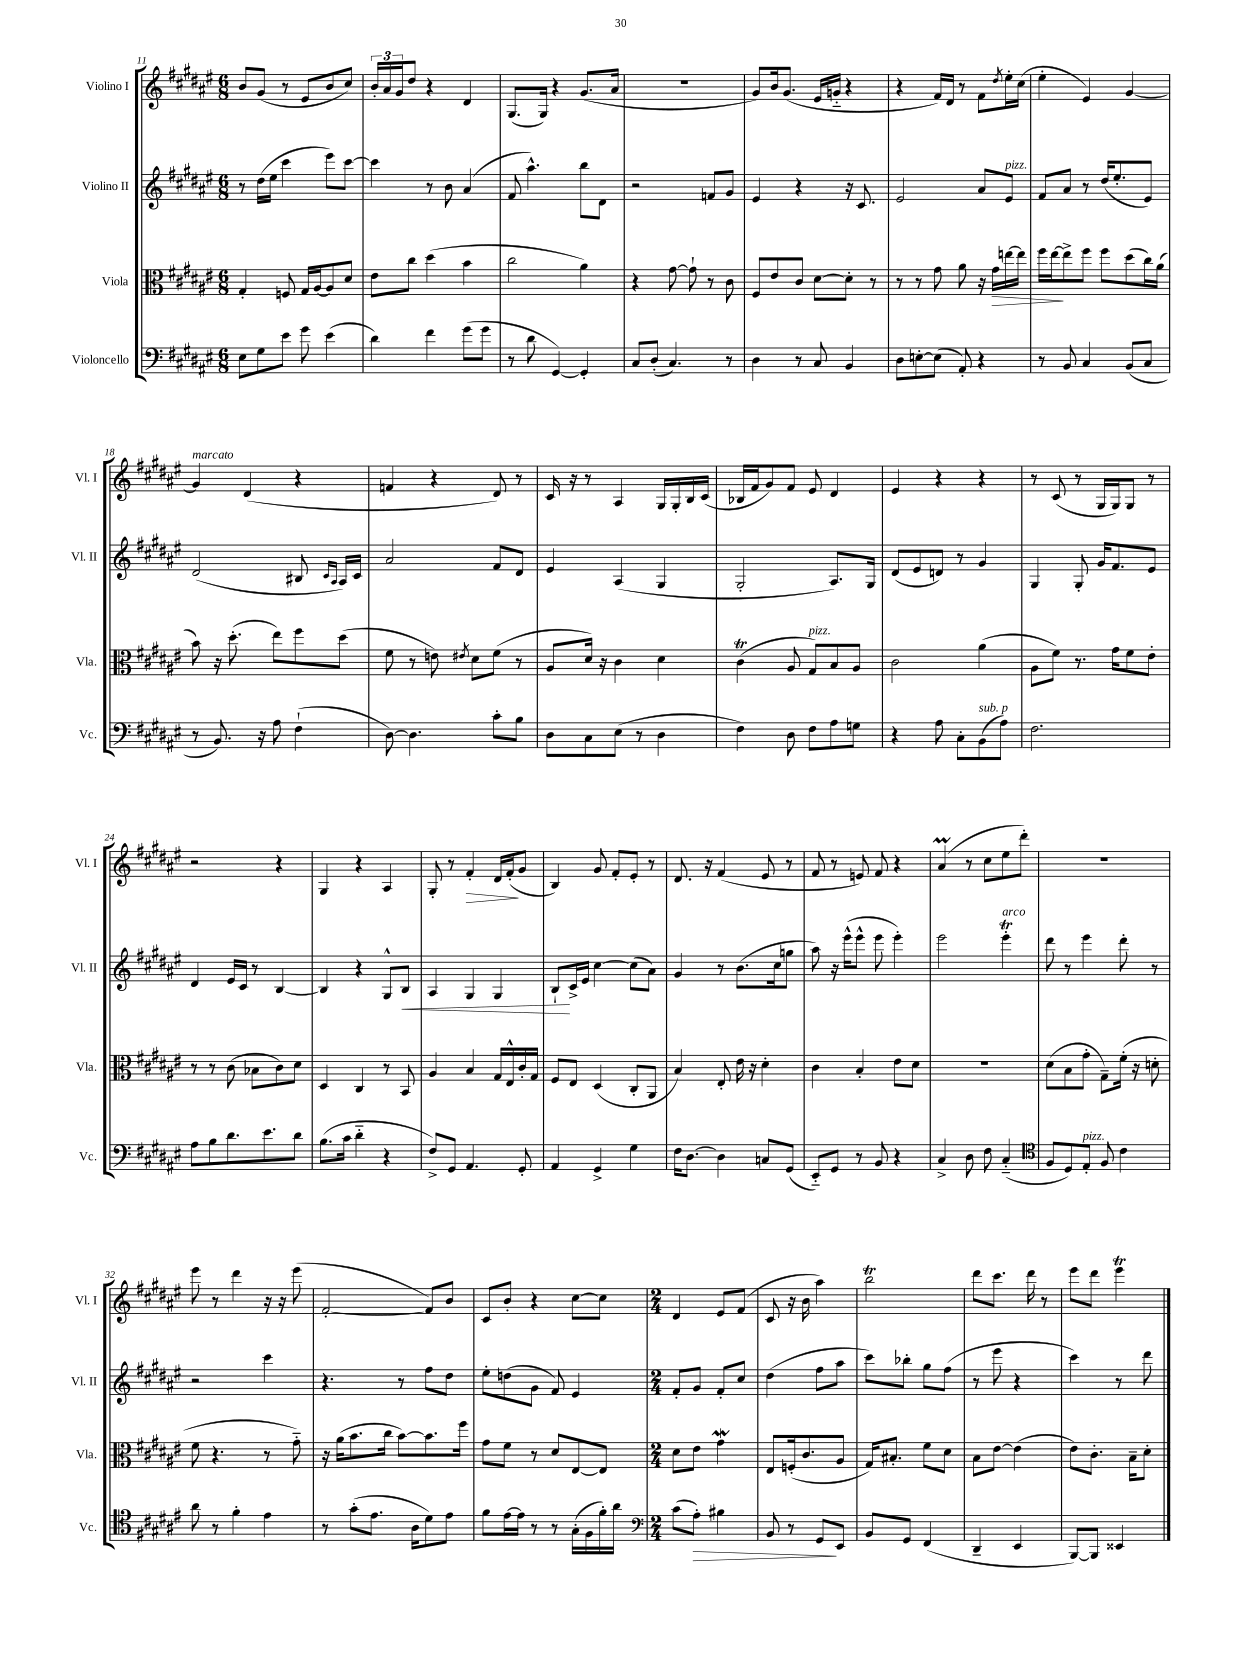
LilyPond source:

<<
\new StaffGroup <<
\new Staff = "s0" \with { instrumentName = "Violino I" shortInstrumentName = "Vl. I" } {
    \clef treble \key fis \major \numericTimeSignature \time 6/8
    b'8 gis'8( r8 eis'8 b'8 cis''8) |
    \tuplet 3/2 { b'16-. ais'16 gis'16 } dis''8 r4 dis'4 |
    gis8.( gis16) r4 gis'8.( ais'16 |
    R2. |
    gis'8) b'16 gis'8.( eis'16 g'16-_ r4 |
    r4 fis'16) dis'16 r8 fis'8 \acciaccatura { dis''8 } eis''16-. cis''16( |
    eis''4-. eis'4) gis'4~ |
    gis'4^\markup { \italic "marcato" } dis'4( r4 |
    f'4 r4 dis'8) r8 |
    cis'16 r16 r8 ais4 gis16 gis16-. b16 cis'16( |
    bes16 fis'16 gis'8) fis'8 eis'8 dis'4 |
    eis'4 r4 r4 |
    r8 cis'8( r8 gis16 gis16) gis8 r8 |
    r2 r4 |
    gis4 r4 ais4 |
    gis8-. r8 fis'4-.\> dis'16 fis'16-.\!( gis'8 |
    b4) gis'8 fis'8-. eis'8-. r8 |
    dis'8. r16 fis'4( eis'8 r8 |
    fis'8 r8 e'8) fis'8 r4 |
    ais'4\prall( r8 cis''8 eis''8 dis'''8-.) |
    R2. |
    eis'''8 r8 dis'''4 r16 r16 eis'''8( |
    fis'2~-. fis'8) b'8 |
    cis'8 b'8-. r4 cis''8~ cis''8 |
    \numericTimeSignature \time 2/4 dis'4 eis'8 fis'8( |
    cis'8 r16 b'16 ais''4) |
    b''2\trill |
    dis'''8 cis'''8. dis'''16 r8 |
    eis'''8 dis'''8 eis'''4\trill \bar "|." |
}
\new Staff = "s1" \with { instrumentName = "Violino II" shortInstrumentName = "Vl. II" } {
    \clef treble \key fis \major \numericTimeSignature \time 6/8
    r8 dis''16( eis''16 cis'''4 eis'''8) cis'''8~ |
    cis'''4 r8 b'8 ais'4( |
    fis'8 ais''4.-^) b''8 dis'8 |
    r2 f'8 gis'8 |
    eis'4 r4 r16 cis'8. |
    eis'2 ais'8 eis'8^\markup { \italic "pizz." } |
    fis'8 ais'8 r8 dis''16( eis''8.-. eis'8) |
    dis'2( bis8 \grace { cis'16 ais16 } ais16) cis'16 |
    ais'2 fis'8 dis'8 |
    eis'4 ais4( gis4 |
    gis2-. ais8.) gis16 |
    dis'8( eis'8 d'8) r8 gis'4 |
    gis4 gis8-. gis'16 fis'8. eis'8 |
    dis'4 eis'16 cis'16 r8 b4~ |
    b4 r4 gis8-^ b8\< |
    ais4 gis4 gis4 |
    b8-!\! cis'16-> eis'16 cis''4~ cis''8( ais'8) |
    gis'4 r8 b'8.( cis''16 g''8 |
    ais''8) r16 eis'''16-^( eis'''8-^ eis'''8 eis'''4-.) |
    eis'''2 eis'''4-.\trill^\markup { \italic "arco" } |
    dis'''8 r8 eis'''4 dis'''8-. r8 |
    r2 cis'''4 |
    r4. r8 fis''8 dis''8 |
    eis''8-. d''8( gis'8 fis'8) eis'4 |
    \numericTimeSignature \time 2/4 fis'8-. gis'8 fis'8-. cis''8 |
    dis''4( fis''8 ais''8 |
    cis'''8) bes''8-. gis''8 fis''8( |
    r8 eis'''8 r4 |
    cis'''4) r8 dis'''8 \bar "|." |
}
\new Staff = "s2" \with { instrumentName = "Viola" shortInstrumentName = "Vla." } {
    \clef alto \key fis \major \numericTimeSignature \time 6/8
    gis4-. f8 gis16 ais16~ ais8 dis'8 |
    eis'8 cis''8 dis''4( b'4 |
    cis''2 ais'4) |
    r4 gis'8~ gis'8-! r8 cis'8 |
    fis8 eis'8 cis'8 dis'8~ dis'8-. r8 |
    r8 r8 gis'8 ais'8 r16 gis'16\> e''16~ e''16 |
    fis''16 eis''16~\! eis''8-> fis''8 fis''8 dis''8( cis''16) ais'16( |
    b'8) r16 dis''8.-.( eis''8) fis''8 dis''8( |
    fis'8 r8 e'8) \acciaccatura { eis'8 } dis'8 fis'8( r8 |
    ais8 dis'16) r16 cis'4 dis'4 |
    cis'4\trill( ais8 gis8^\markup { \italic "pizz." }) b8 ais8 |
    cis'2 ais'4( |
    ais8 fis'8) r8. gis'16 fis'8 eis'8-. |
    r8 r8 cis'8( bes8 cis'8) dis'8 |
    dis4 cis4 r8 b,8 |
    ais4 b4 gis16 eis16-^ cis'16-. gis16 |
    fis8 eis8 dis4( cis8-. ais,8 |
    b4) eis8-. eis'16 r16 dis'4-. |
    cis'4 b4-. eis'8 dis'8 |
    R2. |
    dis'8( b8 gis'8-. gis8--) fis'16-.( r16 d'8-. |
    fis'8 r4. r8 gis'8-_) |
    r16 ais'16( b'8. cis''16 b'8~) b'8. fis''16 |
    gis'8 fis'8 r8 dis'8 eis8~ eis8 |
    \numericTimeSignature \time 2/4 dis'8 eis'8 gis'4\mordent |
    eis8 f16-.( cis'8. ais8 |
    gis16) bis8.-. fis'8 dis'8 |
    b8 eis'8~ eis'4( |
    eis'8) cis'8.-. b16-- dis'8-. \bar "|." |
}
\new Staff = "s3" \with { instrumentName = "Violoncello" shortInstrumentName = "Vc." } {
    \clef bass \key fis \major \numericTimeSignature \time 6/8
    eis8 gis8 eis'8 gis'8 eis'4( |
    dis'4) fis'4 gis'8( gis'8 |
    r8 dis'8 gis,4~) gis,4-. |
    cis8 dis8-.( cis4.) r8 |
    dis4 r8 cis8 b,4 |
    dis8 e8~-. e8( ais,8-.) r4 |
    r8 b,8 cis4 b,8( cis8 |
    r8 b,8.) r16 ais8 fis4-!( |
    dis8~) dis4. cis'8-. b8 |
    dis8 cis8 eis8( r8 dis4 |
    fis4) dis8 fis8 ais8 g8 |
    r4 ais8 cis8-. b,8^\markup { \italic "sub. p" }( ais8) |
    fis2. |
    ais8 b8 dis'8. eis'8. dis'8 |
    b8.( cis'16 dis'4-_ r4 |
    fis8->) gis,8 ais,4. gis,8-. |
    ais,4 gis,4-> gis4 |
    fis16 dis8.~ dis4 c8 gis,8( |
    eis,8-_) gis,8 r8 b,8 r4 |
    cis4-> dis8 fis8 cis4-_( |
    \clef tenor fis8 dis8) eis8-.^\markup { \italic "pizz." } fis8 cis'4 |
    ais'8 r8 fis'4-. eis'4 |
    r8 gis'8-.( eis'8. ais16 dis'8) eis'8 |
    fis'8 eis'16~ eis'16 r8 r8 gis16-.( fis16 fis'16-.) ais'16 |
    \numericTimeSignature \time 2/4 \clef bass cis'8( ais8-.\>) bis4 |
    b,8 r8 gis,8\! eis,8 |
    b,8 gis,8 fis,4( |
    dis,4-- eis,4 |
    b,,8~) b,,8 eisis,4 \bar "|." |
}
>>
>>
\layout { \context { \Score currentBarNumber = #11 } }
